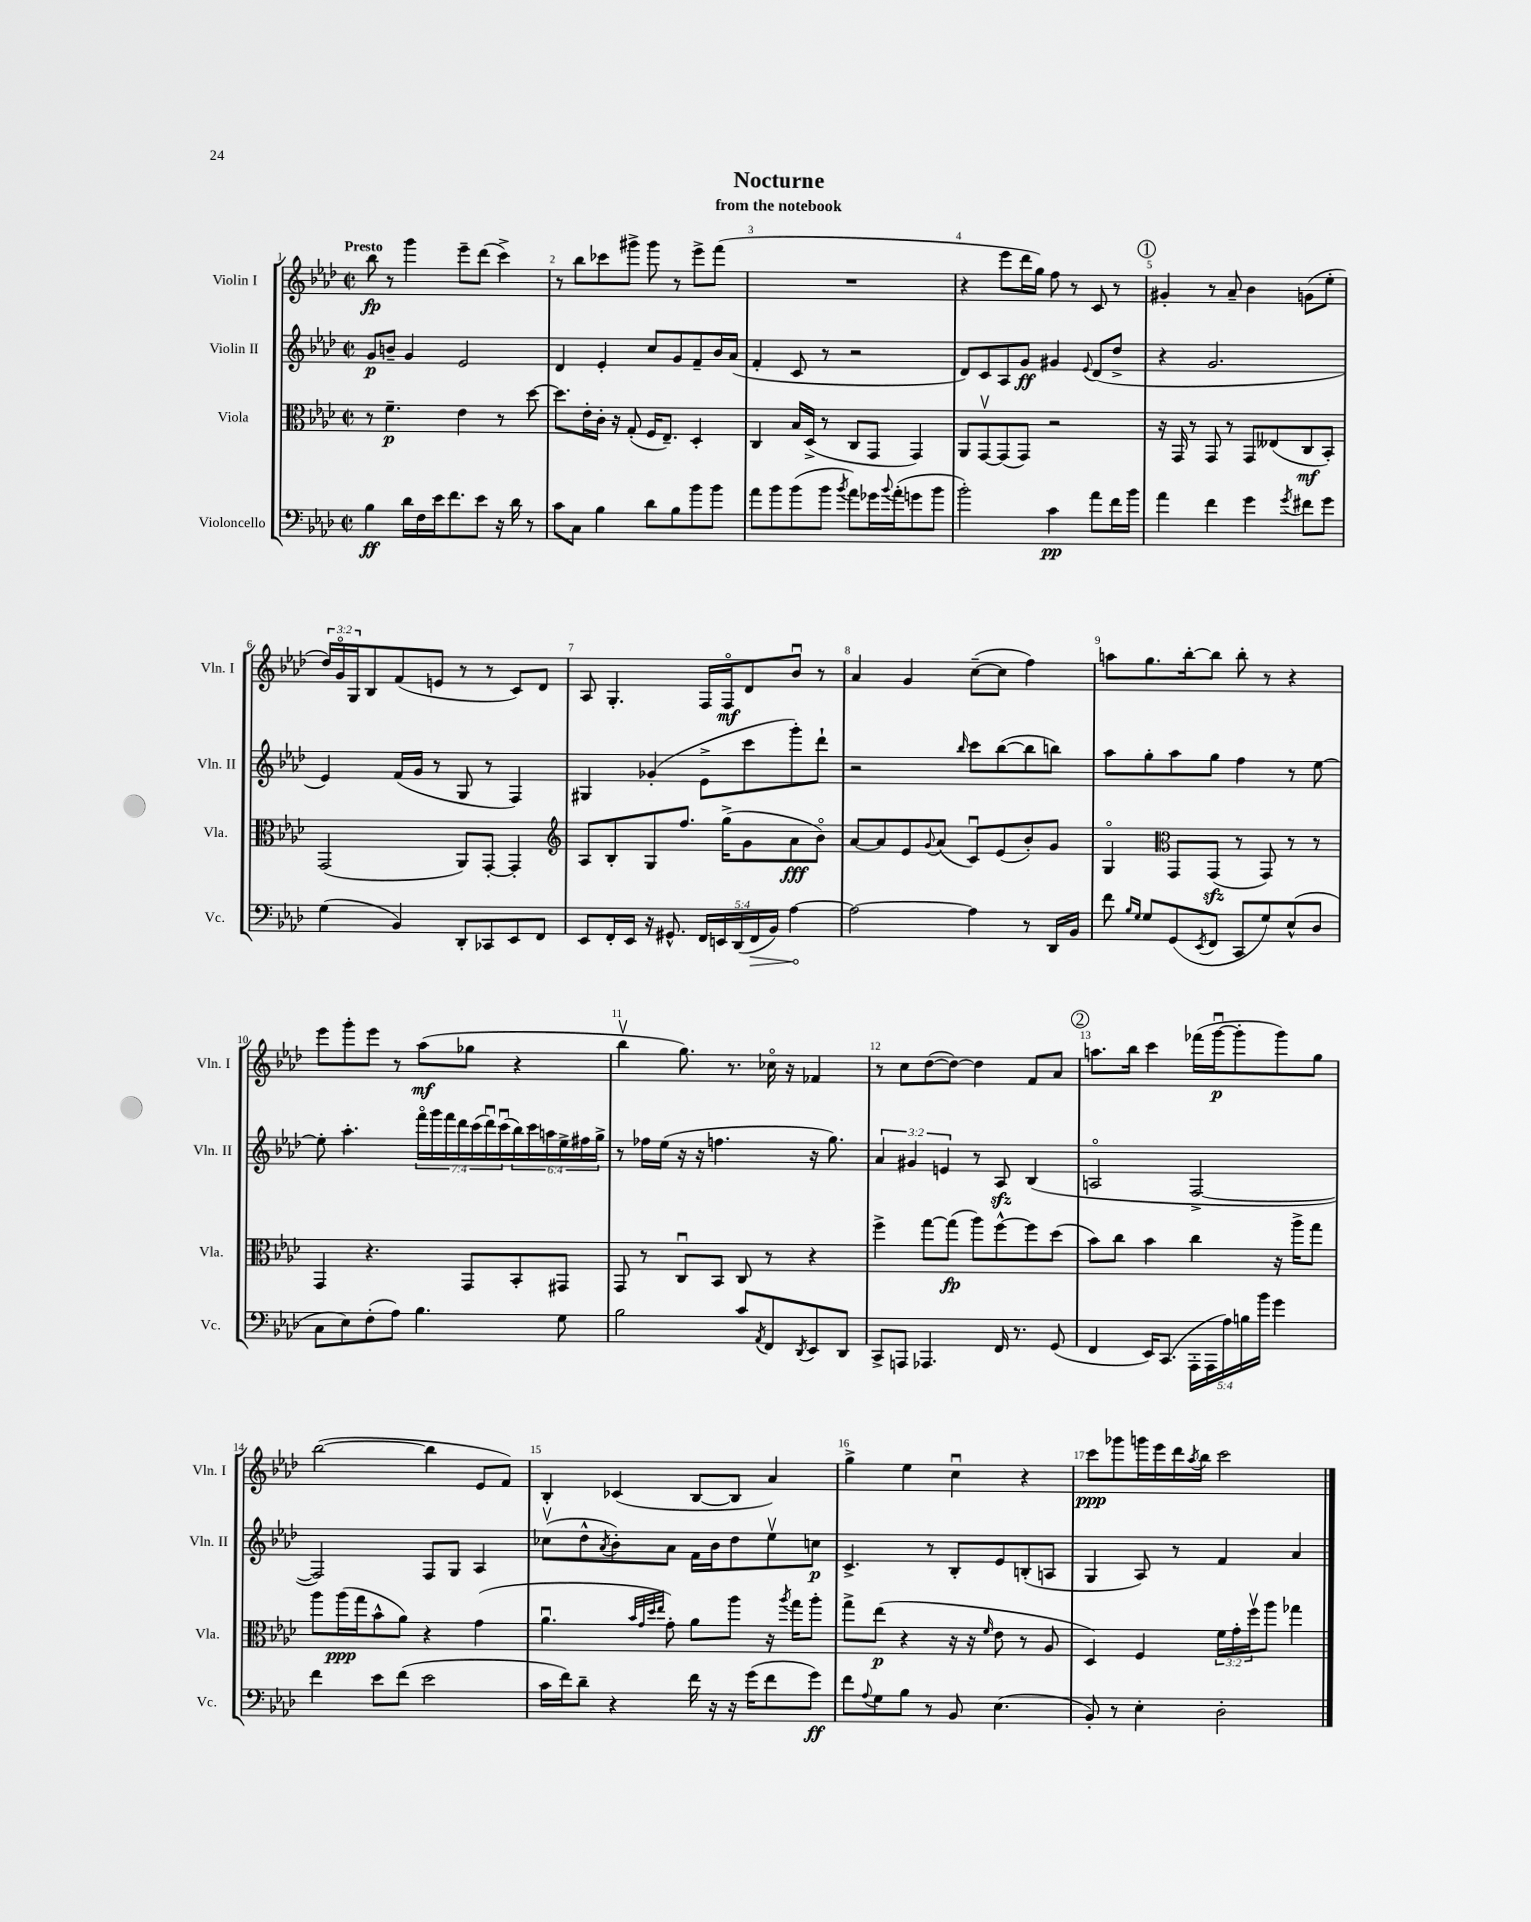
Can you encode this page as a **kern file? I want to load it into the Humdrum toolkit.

**kern	**dynam	**kern	**dynam	**kern	**dynam	**kern	**dynam
*part4	*part4	*part3	*part3	*part2	*part2	*part1	*part1
*staff4	*staff4	*staff3	*staff3	*staff2	*staff2	*staff1	*staff1
*I"Violoncello	*	*I"Viola	*	*I"Violin II	*	*I"Violin I	*
*I'Vc.	*	*I'Vla.	*	*I'Vln. II	*	*I'Vln. I	*
*clefF4	*	*clefC3	*	*clefG2	*	*clefG2	*
*k[b-e-a-d-]	*	*k[b-e-a-d-]	*	*k[b-e-a-d-]	*	*k[b-e-a-d-]	*
*M2/2	*	*M2/2	*	*M2/2	*	*M2/2	*
*met(c|)	*	*met(c|)	*	*met(c|)	*	*met(c|)	*
=1	=1	=1	=1	=1	=1	=1	=1
!	!	!	!	!	!	!LO:TX:a:B:t=Presto	!
4B-\	ff	8r	.	8g/L	p	8bb-\	fp
.	.	4.f~\	p	8bn~/J	.	8r	.
16d-\LL	.	.	.	4g/	.	4ggg\	.
16F\	.	.	.	.	.	.	.
16e-\J	.	.	.	.	.	.	.
8.f\	.	.	.	.	.	.	.
.	.	4e-\	.	2e-/	.	8eee-~\L	.
8e-\J	.	.	.	.	.	(8ddd-\J	.
16r	.	8r	.	.	.	4ccc^\)	.
16d-\	.	.	.	.	.	.	.
8r	.	[8dd-\	.	.	.	.	.
=2	=2	=2	=2	=2	=2	=2	=2
8c\L	.	8.dd-\L]	.	4d-/	.	8r	.
8C\J	.	.	.	.	.	8bb-\L	.
.	.	16e-'\L	.	.	.	.	.
4B-\	.	16c'\JJ	.	4e-'/	.	8ccc-X\	.
.	.	16r	.	.	.	.	.
.	.	(8G'/	.	.	.	8ggg#X^\J	.
8d-\L	.	16F/KL	.	8cc/L	.	8ggg#\	.
.	.	8.E-~/J)	.	.	.	.	.
8B-\	.	.	.	8g/	.	8r	.
8b-\	.	4D-'/	.	8f~/	.	8eee-^\L	.
8b-\J	.	.	.	16b-/L	.	(8fff\J	.
.	.	.	.	(16a-/JJ	.	.	.
=3	=3	=3	=3	=3	=3	=3	=3
8a-\L	.	4C/	.	4f'/	.	1r	.
8b-\	.	.	.	.	.	.	.
(8b-\	.	16B-/LL	.	8c/	.	.	.
.	.	(16D-^/JJ	.	.	.	.	.
8b-\J	.	8r	.	8r	.	.	.
8qb-/	.	.	.	.	.	.	.
8a-\L)	.	8C/L	.	2r	.	.	.
16g-X\L	.	8GG/J	.	.	.	.	.
8qqb-/	.	.	.	.	.	.	.
(16a-'\J	.	.	.	.	.	.	.
8gn\	.	4GG/)	.	.	.	.	.
8b-\J	.	.	.	.	.	.	.
=4	=4	=4	=4	=4	=4	=4	=4
2b-'\)	.	8AA-/L	.	8d-/L)	.	4r	.
.	.	[8GGv/	.	8c/	.	.	.
.	.	(8GG/]	.	8A-/	.	8eee-\L	.
.	.	8GG/J)	.	8g/J	ff	16ddd-\L	.
.	.	.	.	.	.	16gg\JJ)	.
4c\	pp	2r	.	4g#X/	.	8ff\	.
.	.	.	.	.	.	8r	.
.	.	.	.	8qqe-/	.	.	.
8a-\L	.	.	.	(8d-/L	.	8c/	.
16f\L	.	.	.	8dd-^/J	.	8r	.
16b-\JJ	.	.	.	.	.	.	.
!!LO:REH:place=s1:t=1
=5	=5	=5	=5	=5	=5	=5	=5
4a-\	.	16r	.	4r	.	4g#X'/	.
.	.	16GG/	.	.	.	.	.
.	.	8r	.	.	.	.	.
4f\	.	8GG/	.	2.g/	.	8r	.
.	.	8r	.	.	.	8a-~/	.
4g\	.	8GG/L	.	.	.	4b-\	.
.	.	(8E--X/	.	.	.	.	.
8qg/	.	.	.	.	.	.	.
8f#X\L	.	8C/	mf	.	.	(8gn\L	.
8g\J	.	8BB-'/J)	.	.	.	8ee-'\J	.
!!LO:LB:g=z
=6	=6	=6	=6	=6	=6	=6	=6
(4G\	.	(2GG/	.	4e-/)	.	24dd-/LL)	.
.	.	.	.	.	.	24g/	.
.	.	.	.	.	.	24G/J	.
.	.	.	.	.	.	8B-/	.
4BB-/)	.	.	.	(16f/LL	.	(8f/	.
.	.	.	.	16g/JJ	.	.	.
.	.	.	.	8r	.	8en/J	.
8DD-'/L	.	8AA-/L)	.	8G/	.	8r	.
8CC-X/	.	[8GG'/J	.	8r	.	8r	.
8EE-/	.	4GG'/]	.	4F/)	.	8c/L)	.
8FF/J	.	.	.	.	.	8d-/J	.
=7	=7	=7	=7	=7	=7	=7	=7
*	*	*clefG2	*	*	*	*	*
8EE-/L	.	8A-/L	.	4G#X/	.	8A-/	.
16FF'/L	.	8B-'/	.	.	.	4.G'/	.
16EE-/JJ	.	.	.	.	.	.	.
16r	.	8G/	.	(4g-X'/	.	.	.
8.GG#X^^/	.	.	.	.	.	.	.
.	.	8.ff/J	.	.	.	.	.
20FF/LL	.	.	.	8e-^\L	.	16F/LL	.
20EEn/	.	.	.	.	.	.	.
.	.	(16gg^\KL	.	.	.	16F/J	mf
(20DD-/	.	.	.	.	.	.	.
.	.	8g\	.	8ccc\	.	8d-/	.
!	!LO:HP:b	!	!	!	!	!	!
20FF/	>	.	.	.	.	.	.
20BB-/JJ)	.	.	.	.	.	.	.
[4A-\	.	8a-\	fff	8ggg'\)	.	8b-u/J	.
.	.	8b-\J)	.	8ddd-`\J	.	8r	.
.	]	.	.	.	.	.	.
=8	=8	=8	=8	=8	=8	=8	=8
2A-\_	.	[8a-/L	.	2r	.	4a-/	.
.	.	8a-/]	.	.	.	.	.
.	.	8e-/	.	.	.	4g/	.
.	.	8qqg/	.	.	.	.	.
.	.	(8a-/J	.	.	.	.	.
.	.	.	.	16qqbb-/	.	.	.
4A-\]	.	8cu/L)	.	8ccc\L	.	([8cc~\L	.
.	.	(8e-/	.	([8bb-\	.	8cc\J]	.
8r	.	8b-'/)	.	8bb-\]	.	4ff\)	.
16DD-/LL	.	8g/J	.	8bbn\J)	.	.	.
16BB-/JJ	.	.	.	.	.	.	.
=9	=9	=9	=9	=9	=9	=9	=9
8f\	.	4G/	.	8aa-\L	.	8aan\L	.
16qqB-/LL	.	.	.	.	.	.	.
16qqG/JJ	.	.	.	.	.	.	.
8G/L	.	.	.	8gg'\	.	8.gg\	.
*	*	*clefC3	*	*	*	*	*
(8GG/	.	8GG/L	.	8aa-\	.	.	.
.	.	.	.	.	.	[16bb-'\k	.
8qEE-/	.	.	.	.	.	.	.
8FF/J	.	(8GGzz/J	.	8gg\J	.	8bb-\J]	.
8CC/L	.	8r	.	4ff\	.	8bb-'\	.
8G/)	.	8GG/)	.	.	.	8r	.
(8E-^^/	.	8r	.	8r	.	4r	.
8D-/J	.	8r	.	[8ee-\	.	.	.
!!LO:LB:g=z
=10	=10	=10	=10	=10	=10	=10	=10
8C\L	.	4GG/	.	8ee-'\]	.	8eee-\L	.
8E-\)	.	.	.	4.aa-'\	.	8ggg'\	.
(8F'\	.	4.r	.	.	.	8eee-\J	.
8A-\J)	.	.	.	.	.	8r	.
4.B-\	.	.	.	28fff\LL	.	(8aa-\L	mf
.	.	.	.	28ggg\	.	.	.
.	.	.	.	28fff\	.	.	.
.	.	.	.	28ddd-\	.	.	.
.	.	8GG/L	.	.	.	8gg-X\J	.
.	.	.	.	(28ccc\	.	.	.
.	.	.	.	28ddd-u\)	.	.	.
.	.	.	.	(28cccu\	.	.	.
.	.	8BB-'/	.	24bb-\)	.	4r	.
.	.	.	.	24ccc\	.	.	.
.	.	.	.	24aan\	.	.	.
8G\	.	8GG#X/J	.	24ee-^\	.	.	.
.	.	.	.	24ff#X\	.	.	.
.	.	.	.	24gg^\JJ	.	.	.
=11	=11	=11	=11	=11	=11	=11	=11
2B-\	.	8GG/	.	8r	.	4bb-v\	.
.	.	8r	.	16ff-X\LL	.	.	.
.	.	.	.	(16ee-\JJ	.	.	.
.	.	8Cu/L	.	16r	.	8.gg\)	.
.	.	.	.	16r	.	.	.
.	.	8BB-/J	.	4.ffn\	.	.	.
.	.	.	.	.	.	8.r	.
8c/L	.	8C/	.	.	.	.	.
8qAA-/	.	.	.	.	.	.	.
8FF/	.	8r	.	.	.	16cc-X\	.
.	.	.	.	.	.	16r	.
8qDD-/	.	.	.	.	.	.	.
8EE-/	.	4r	.	16r	.	4f-X/	.
.	.	.	.	8.gg\)	.	.	.
8DD-/J	.	.	.	.	.	.	.
=12	=12	=12	=12	=12	=12	=12	=12
8CC^/L	.	4ff^\	.	6a-/	.	8r	.
8AAAn/J	.	.	.	.	.	8cc\L	.
.	.	.	.	6g#X/	.	.	.
4.AAA-X/	.	[8gg\L	.	.	.	([8dd-\	.
.	.	.	.	6en/	.	.	.
.	.	(8gg\J]	fp	.	.	8dd-\J_)	.
.	.	8aa-\L)	.	8r	.	4dd-\]	.
16FF/	.	[8ff^^\	.	8A-zz/	.	.	.
8.r	.	.	.	.	.	.	.
.	.	8ff\]	.	(4B-/	.	8f/L	.
(8GG/	.	(8dd-\J	.	.	.	8a-/J	.
!!LO:REH:place=s1:t=2
=13	=13	=13	=13	=13	=13	=13	=13
4FF/	.	8b-\L)	.	2An/	.	8.aan\L	.
.	.	8cc\J	.	.	.	.	.
.	.	.	.	.	.	16bb-\Jk	.
16EE-/KL)	.	4b-\	.	.	.	4ccc\	.
(8.CC/J	.	.	.	.	.	.	.
20AAA-'\LL	.	4cc\	.	[2F^/	.	(16fff-X\LL	.
20AAA-\	.	.	.	.	.	.	.
.	.	.	.	.	.	[16gggu\J	p
20A-\)	.	.	.	.	.	.	.
.	.	.	.	.	.	8ggg'\]	.
20Bn\	.	.	.	.	.	.	.
20b-\JJ	.	.	.	.	.	.	.
4g\	.	16r	.	.	.	8ggg\)	.
.	.	16aa-^\KL	.	.	.	.	.
.	.	8gg\J	.	.	.	8gg\J	.
!!LO:LB:g=z
=14	=14	=14	=14	=14	=14	=14	=14
4f\	.	8aa-\L	.	2F/])	.	([2bb-\	.
.	.	(16aa-\L	ppp	.	.	.	.
.	.	16gg\J	.	.	.	.	.
8e-\L	.	8b-^^\	.	.	.	.	.
(8f\J	.	8a-\J)	.	.	.	.	.
2e-\	.	4r	.	8F/L	.	4bb-\]	.
.	.	.	.	8G/J	.	.	.
.	.	(4g\	.	4A-/	.	8e-/L	.
.	.	.	.	.	.	8f/J)	.
=15	=15	=15	=15	=15	=15	=15	=15
16c\LL	.	4.a-u\	.	(8cc-Xv\L	.	4B-'/	.
16f\J)	.	.	.	.	.	.	.
8d-~\J	.	.	.	8dd-^^\	.	.	.
.	.	.	.	8qa-/	.	.	.
4r	.	.	.	8b-'\)	.	(4c-X/	.
.	.	32qqb-/LLL	.	.	.	.	.
.	.	32qqg/	.	.	.	.	.
.	.	32qqdd-/	.	.	.	.	.
.	.	32qqee-/JJJ	.	.	.	.	.
.	.	8g'\)	.	8a-\J	.	.	.
16f\	.	8a-\L	.	16f\LL	.	[8B-/L	.
16r	.	.	.	16b-\J	.	.	.
16r	.	8aa-\J	.	8dd-\	.	8B-/J]	.
(16g\KL	.	.	.	.	.	.	.
8f\	.	16r	.	8ee-v\	.	4a-/)	.
.	.	8qaa-/	.	.	.	.	.
.	.	16gg\KL	.	.	.	.	.
8g\J)	ff	8aa-'\J	.	8ccn\J	p	.	.
=16	=16	=16	=16	=16	=16	=16	=16
8f\L	.	8gg^\L	.	4.c^/	.	4gg^\	.
8qqA-/	.	.	.	.	.	.	.
8G\	.	(8ee-\J	p	.	.	.	.
8B-\J	.	4r	.	.	.	4ee-\	.
8r	.	.	.	8r	.	.	.
8BB-/	.	16r	.	8B-'/L	.	4ccu\	.
.	.	16r	.	.	.	.	.
.	.	16qqf/	.	.	.	.	.
(4.E-\	.	8e-\	.	8e-/	.	.	.
.	.	8r	.	(8Bn'/	.	4r	.
.	.	8A-/	.	8An/J	.	.	.
=17	=17	=17	=17	=17	=17	=17	=17
8BB-'/)	.	4D-/)	.	4G/	.	8ccc\L	ppp
8r	.	.	.	.	.	8ggg-X\	.
4E-'\	.	4F/	.	8A-/)	.	16gggn\L	.
.	.	.	.	.	.	16eee-\	.
.	.	.	.	8r	.	16ddd-\	.
.	.	.	.	.	.	8qaa-/	.
.	.	.	.	.	.	16bb-\JJ	.
2D-'\	.	24f\LL	.	4f/	.	2ccc\	.
.	.	24g'\	.	.	.	.	.
.	.	24ffv\J	.	.	.	.	.
.	.	8aa-\J	.	.	.	.	.
.	.	4gg-X\	.	4a-/	.	.	.
==	==	==	==	==	==	==	==
*-	*-	*-	*-	*-	*-	*-	*-
